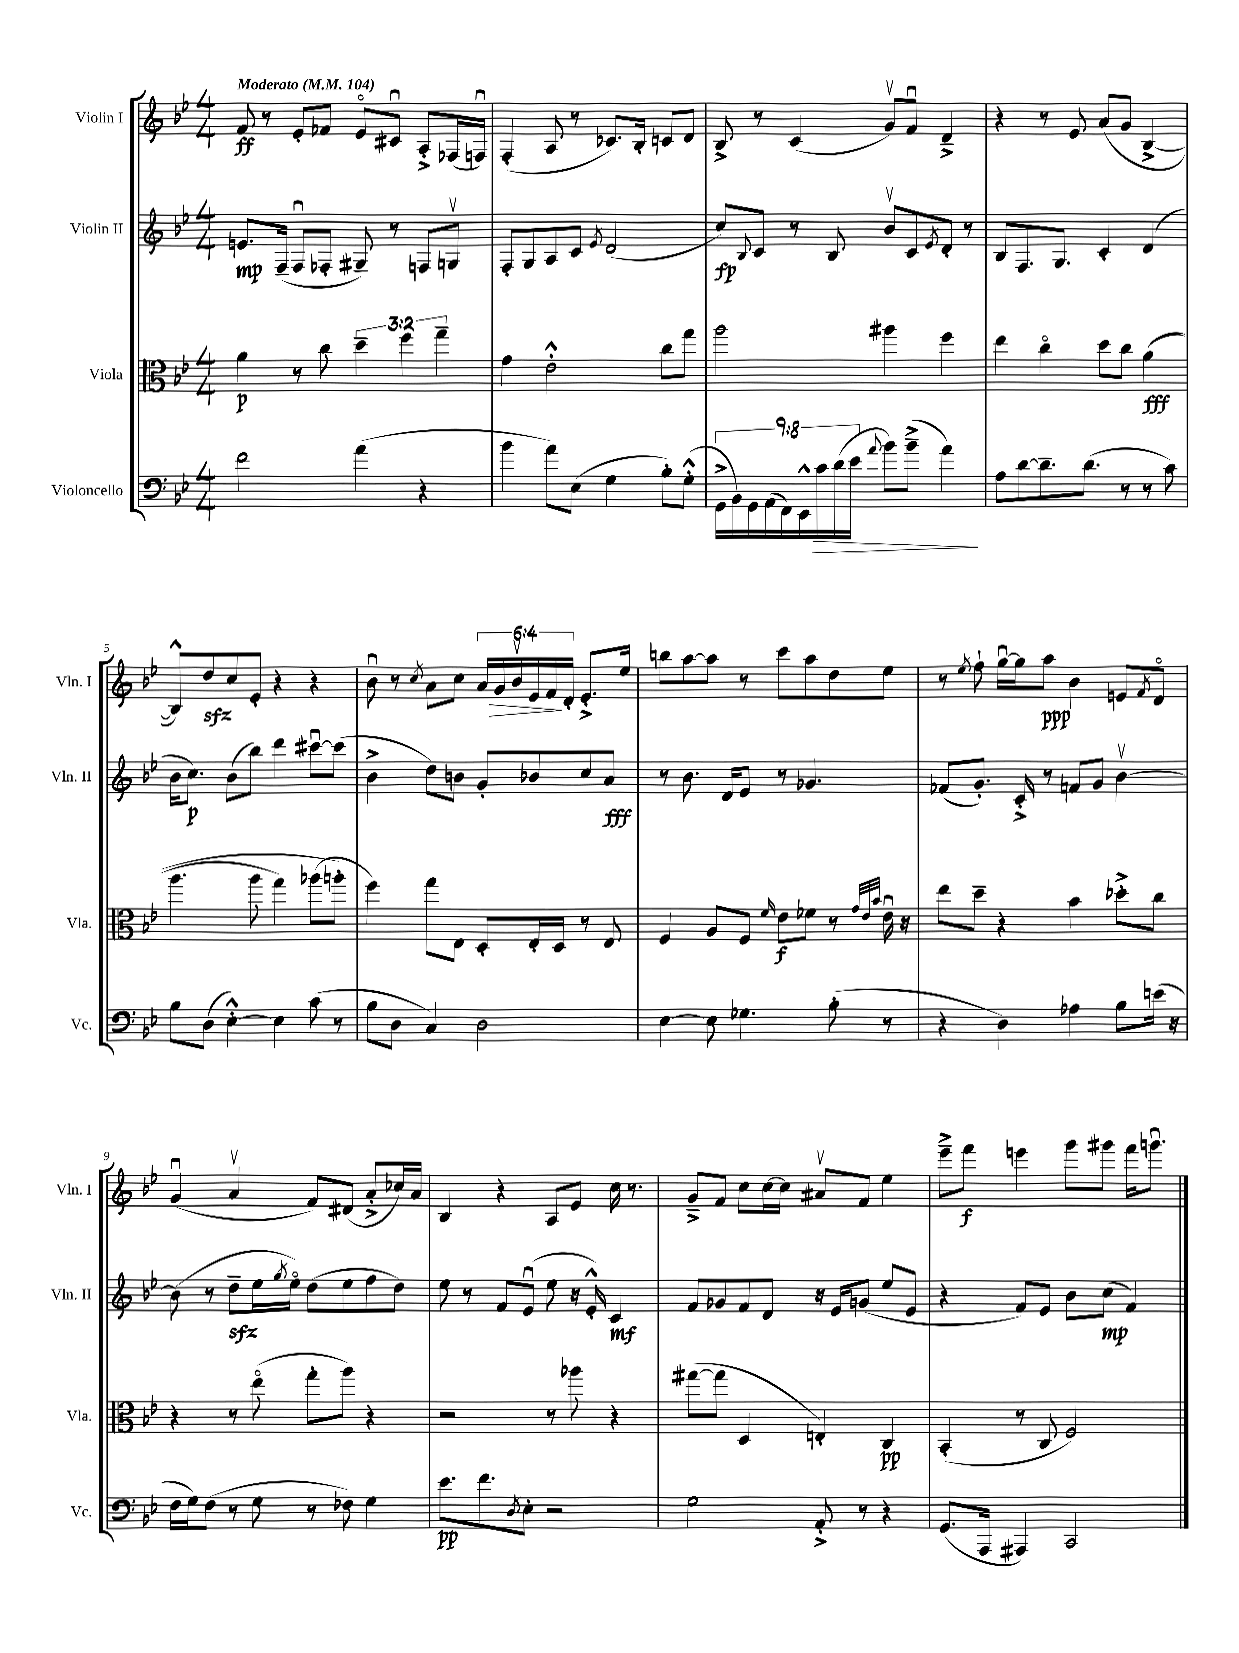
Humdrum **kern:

**kern	**kern	**kern	**kern
*staff4	*staff3	*staff2	*staff1
*clefF4	*clefC3	*clefG2	*clefG2
*k[b-e-]	*k[b-e-]	*k[b-e-]	*k[b-e-]
*M4/4	*M4/4	*M4/4	*M4/4
*MM104	*MM104	*MM104	*MM104
2f	4a	8.e	8f
.	.	.	8r
.	.	(16F~	.
.	8r	8Fu	8e-'
.	8cc	8F-'	8f-
(4a	6dd~	8G#~)	8e-o
.	.	8r	8c#u
.	6ff	.	.
4r	.	8F	8A'^
.	6gg~	.	.
.	.	8Gv	(16F-
.	.	.	16Fu)
=	=	=	=
4b-	4g	8F'	(4F'
.	.	8G	.
8a)	2e-'^^	8A	8A
(8E-	.	8c	8r
.	.	8qe-	.
4G	.	(2d	8.c-)
.	.	.	16B-'
8B-')	8cc	.	8c
(8G'^^	8gg	.	8d
=	=	=	=
18GG^	2aa	8cc)	8B-^
18BB-)	.	.	.
18GG	.	.	.
.	.	8qqB-	.
.	.	8c	8r
(18AA	.	.	.
18FF)	.	.	.
.	.	8r	(4c
18EE-^^	.	.	.
18c	.	.	.
.	.	8B-	.
(18d	.	.	.
18e-	.	.	.
8qqa	.	.	.
8b-)	4aa#	8b-v	8gv)
(8b-~^	.	8c	8fu
.	.	8qe-	.
4a)	4ff	8d'	4d~^
.	.	8r	.
=	=	=	=
8A	4ee-	8B-	4r
[8d	.	8.F	.
8.d~]	4cco	.	8r
.	.	8.G	.
.	.	.	8e-
(8.d	.	.	.
.	8dd	4c'	(8a
8r	8cc	.	8g
8r	&((4a	(4d	[4B-^
8c)	.	.	.
=	=	=	=
8B-	4.aa	16b-	8B-^^])
.	.	8.cc)	.
(8D	.	.	8dd
[4E-'^^)	.	(8b-	8cc
.	8aa	8bb-)	8e-'
4E-]	4gg)	4ddd	4r
(8c	(8aa-	[8ccc#u	4r
8r	8aa'&)	(8ccc#]	.
=	=	=	=
8B-	4ff)	4b-^	8b-u
8D	.	.	8r
.	.	.	8qcc
4C)	8gg	8dd)	8a
.	8E-	8b	8cc
2D	8D'	8g'	24a
.	.	.	24g
.	.	.	24b-v
.	16E-'	8b-	24e-
.	.	.	24f
.	16D	.	.
.	.	.	24d'
.	8r	8cc	8.e-'^
.	8E-	8a	.
.	.	.	16ee-
=	=	=	=
[4E-	4F	8r	8bb
.	.	8.b-	[8aa
8E-]	8A	.	8aa]
.	.	16d	.
4.G-	8F	8e-	8r
.	16qqf	.	.
.	8e-	8r	8ccc
.	8f-	4.g-	8aa
(8B-'	8r	.	8dd
.	32qqg	.	.
.	32qqe-	.	.
.	32qqb-	.	.
8r	16e-u	.	8ee-
.	16r	.	.
=	=	=	=
4r	8ee-	(8f-	8r
.	.	.	8qee-
.	8dd~	8.g')	8ff`
4D)	4r	.	[16ggu
.	.	16c'^	16gg]
.	.	8r	8aa
4A-	4b-	8f	4b-
.	.	8g	.
8B-	8dd-'^	[4b-v	8e
.	.	.	8qf
(16e	8cc	.	8do
16r	.	.	.
=	=	=	=
16F	4r	(8b-]	(4gu
16G)	.	.	.
(8F	.	8r	.
8r	8r	8dd~	4av
8G	(8ee-o	16ee-	.
.	.	8qgg	.
.	.	16ee-o)	.
8r	8gg'	(8dd	8f)
8F-)	8aa)	8ee-	(8d#
4G	4r	8ff	8a'^
.	.	8dd)	16cc-)
.	.	.	16a
=	=	=	=
8.e-	2r	8ee-	4B-
.	.	8r	.
8.f	.	.	.
.	.	8f	4r
8qD	.	.	.
8E-'	.	(8e-u	.
2r	8r	8ee-	8A
.	8aa-	16r	8e-
.	.	16e-'^^)	.
.	4r	4c	16cc
.	.	.	8.r
=	=	=	=
2G	([8gg#	8f	8g~^
.	8gg#]	8g-	8f
.	4D	8f	8cc
.	.	8d	[16cc
.	.	.	16cc]
8AA'^	4E')	16r	8a#v
.	.	16e-	.
8r	.	(8g	8f
4r	4C	8ee-	4ee-
.	.	8e-	.
=	=	=	=
(8.GG	(4BB-'	4r	8eee-~^
.	.	.	8fff
16AAA	.	.	.
4AAA#)	8r	8f)	4eee
.	8C	8e-	.
2CC	2F)	8b-	8ggg
.	.	(8cc	8ggg#
.	.	4f)	16fff
.	.	.	8.gggu
==	==	==	==
*-	*-	*-	*-
